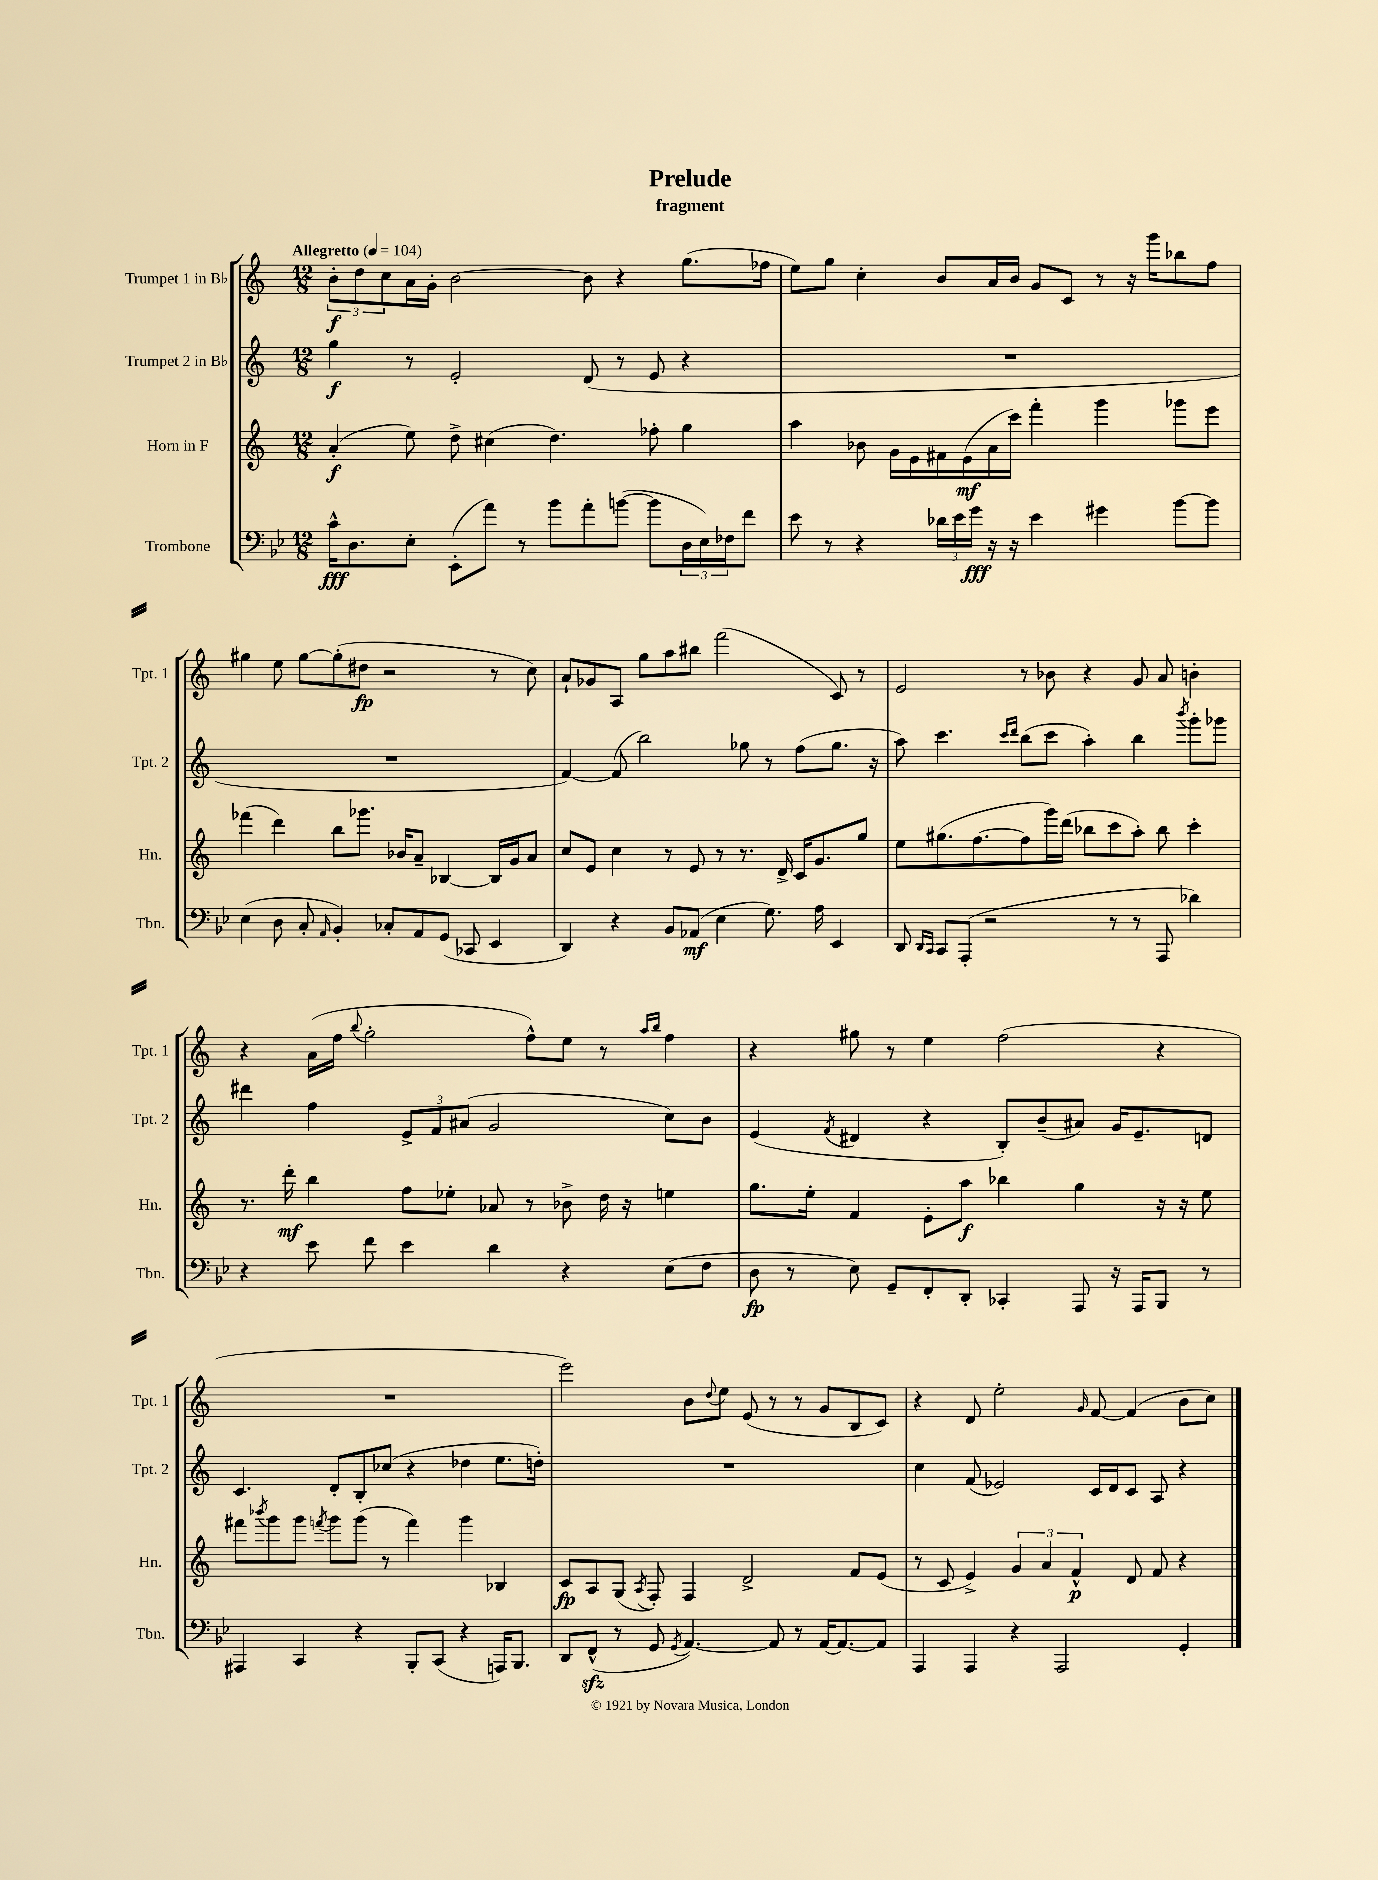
\header { title = "Prelude" subtitle = "fragment" }
<<
\new StaffGroup <<
\new Staff = "s0" \with { instrumentName = "Trumpet 1 in Bb" shortInstrumentName = "Tpt. 1" } {
    \clef treble \key c \major \numericTimeSignature \time 12/8 \tempo "Allegretto" 4 = 104
    \tuplet 3/2 { b'8-.\f d''8 c''8 } a'16 g'16-. b'2~ b'8 r4 g''8.( fes''16 |
    e''8) g''8 c''4-. b'8 a'16 b'16 g'8 c'8 r8 r16 g'''16 bes''8 f''8 |
    gis''4 e''8 gis''8~ gis''8-.( dis''8\fp r2 r8 c''8) |
    a'8-! ges'8 a8 g''8 a''8 bis''8 f'''2( c'8) r8 |
    e'2 r8 bes'8 r4 g'8 a'8 b'4-. |
    r4 a'16( f''16 \appoggiatura { b''8 } g''2-. f''8-^) e''8 r8 \grace { a''16 b''16 } f''4 |
    r4 gis''8 r8 e''4 f''2( r4 |
    R1. |
    e'''2) b'8 \appoggiatura { d''8 } e''8 e'8( r8 r8 g'8 b8 c'8) |
    r4 d'8 e''2-. \grace { g'16 } f'8~ f'4( b'8 c''8) \bar "|." |
}
\new Staff = "s1" \with { instrumentName = "Trumpet 2 in Bb" shortInstrumentName = "Tpt. 2" } {
    \clef treble \key c \major \numericTimeSignature \time 12/8
    g''4\f r8 e'2-. d'8( r8 e'8 r4 |
    R1. |
    R1. |
    f'4~) f'8( b''2) ges''8 r8 f''8( ges''8. r16 |
    a''8) c'''4. \grace { c'''16 d'''16 } b''8( c'''8 a''4-.) b''4 \acciaccatura { b'''8 } g'''8-. ges'''8 |
    dis'''4 f''4 \tuplet 3/2 { e'8-> f'8 ais'8( } g'2 c''8) b'8 |
    e'4( \acciaccatura { f'8 } dis'4 r4 b8-.) b'8--( ais'8) g'16 e'8.-- d'8 |
    c'4. d'8-. b8-. ces''8( r4 des''4 e''8. d''16-.) |
    R1. |
    c''4 f'8( ees'2) c'16 d'16 c'8 a8 r4 \bar "|." |
}
\new Staff = "s2" \with { instrumentName = "Horn in F" shortInstrumentName = "Hn." } {
    \clef treble \key c \major \numericTimeSignature \time 12/8
    a'4-.\f( e''8) d''8-> cis''4( d''4.) fes''8-. g''4 |
    a''4 bes'8 g'16 e'16 fis'16 e'16\mf( a'16 c'''16) f'''4-. g'''4 ges'''8 e'''8 |
    fes'''4( d'''4) b''8 ges'''8. bes'16 a'8-- bes4~ bes16 g'16 a'8 |
    c''8 e'8 c''4 r8 e'8 r8 r8. d'16-> c'16 g'8. g''8 |
    e''8 gis''8.( f''8.~ f''8 g'''16) d'''16( bes''8 c'''8 a''8-.) bes''8 c'''4-. |
    r8. d'''16-.\mf b''4 f''8 ees''8-. aes'8 r8 bes'8-> d''16 r16 e''4 |
    g''8. e''16-. f'4 e'8-. a''8\f bes''4 g''4 r16 r16 e''8 |
    fis'''8 \acciaccatura { bes'''8 } g'''8 g'''8 \acciaccatura { f'''8 } g'''8 g'''8( r8 f'''4) g'''4 bes4 |
    c'8\fp a8 g8( \acciaccatura { a8 } f8-.) f4 d'2-> f'8 e'8( |
    r8 c'8 e'4->) \tuplet 3/2 { g'4 a'4 f'4-^\p } d'8 f'8 r4 \bar "|." |
}
\new Staff = "s3" \with { instrumentName = "Trombone" shortInstrumentName = "Tbn." } {
    \clef bass \key bes \major \numericTimeSignature \time 12/8
    c'16-^\fff d8. ees8-. ees,8-.( a'8) r8 bes'8 a'8-. b'8~( b'8 \tuplet 3/2 { d16 ees16) fes16 } f'8 |
    ees'8 r8 r4 \tuplet 3/2 { des'16 ees'16 g'16\fff } r16 r16 ees'4 gis'4 bes'8~ bes'8 |
    ees4( d8 c8-. \grace { a,16 } bes,4-.) ces8-. a,8 g,8( ces,8 ees,4 |
    d,4) r4 bes,8 aes,8\mf( ees4 g8.) a16 ees,4 |
    d,8 \grace { d,16 c,16 } c,8 a,,8-.( r2 r8 r8 a,,8 des'4) |
    r4 ees'8 f'8 ees'4 d'4 r4 ees8( f8 |
    d8\fp r8 ees8) g,8-- f,8-. d,8-. ces,4-. a,,8 r16 a,,16 bes,,8 r8 |
    ais,,4 c,4 r4 bes,,8-. c,8( r4 a,,16) bes,,8. |
    d,8 f,8-^\sfz( r8 g,8 \acciaccatura { g,8 } a,4.~) a,8 r8 a,16~ a,8.~ a,8 |
    a,,4 a,,4 r4 a,,2 g,4-. \bar "|." |
}
>>
>>
\layout { \context { \Score \remove "Bar_number_engraver" } }
